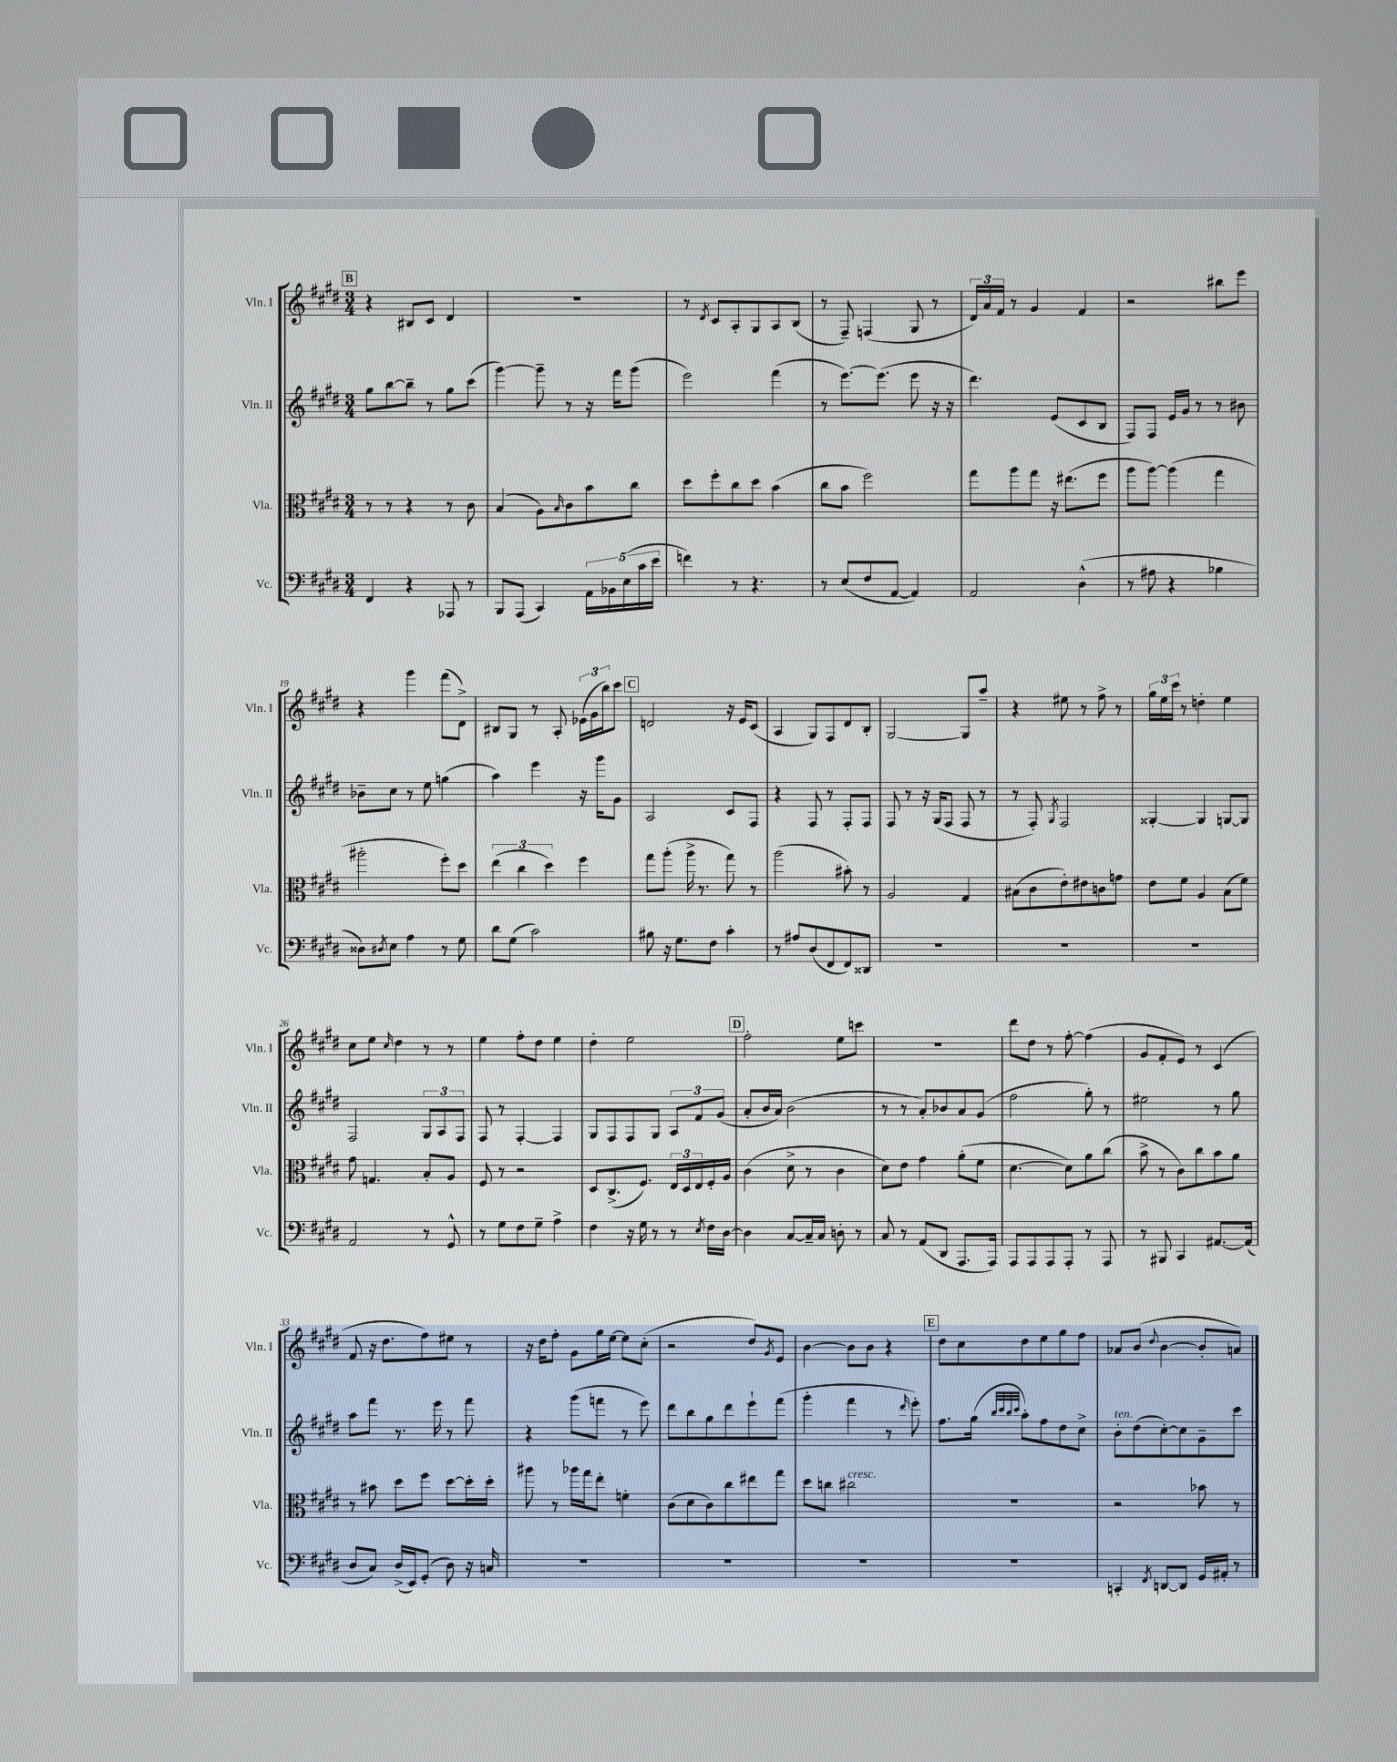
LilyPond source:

<<
\new StaffGroup <<
\new Staff = "s0" \with { instrumentName = "Vln. I" shortInstrumentName = "Vln. I" } {
    \clef treble \key e \major \numericTimeSignature \time 3/4
    \mark \markup { \box "B" } r4 bis8 cis'8 dis'4 |
    R2. |
    r8 \acciaccatura { dis'8 } cis'8 a8-. gis8 a8 b8( |
    r8 fis8--) f4( gis8 r8 |
    \tuplet 3/2 { dis'16) a'16 fis'16 } r8 gis'4 fis'4 |
    r2 bis''8 e'''8 |
    r4 gis'''4 fis'''8( dis'8->) |
    bis8 gis8 r8 a8-. \tuplet 3/2 { ees'16( gis'16 b''16) } cis'''8 |
    \mark \markup { \box "C" } d'2 r16 e'16 cis'8( |
    a4 gis8) fis8 dis'8 b8-. |
    gis2~ gis8 a''8-- |
    r4 eis''8 r8 fis''8-> r8 |
    \tuplet 3/2 { gis''16 e''16 cis'''16 } r8 d''4-. e''4 |
    cis''8 e''8 \grace { cis''16 } dis''4 r8 r8 |
    e''4 fis''8-. dis''8 e''4 |
    dis''4-. e''2 |
    \mark \markup { \box "D" } fis''2-. e''8 c'''8 |
    R2. |
    dis'''8 dis''8 r8 fis''8~-. fis''4( |
    gis'8 fis'8-. e'8) r8 cis'4( |
    fis'8 r16 dis''8. fis''8) eis''8 r8 |
    r16 dis''16 fis''8-. gis'8 gis''16 e''16~ e''8 cis''8-.( |
    r2 dis''8) \acciaccatura { gis'8 } e'8 |
    b'4~ b'8 b'8 r4 |
    \mark \markup { \box "E" } dis''8 cis''8 dis''8 e''8 gis''8 fis''8 |
    aes'8 b'8( \appoggiatura { dis''8 } b'4~ b'8-. a'8) \bar "|." |
}
\new Staff = "s1" \with { instrumentName = "Vln. II" shortInstrumentName = "Vln. II" } {
    \clef treble \key e \major \numericTimeSignature \time 3/4
    \mark \markup { \box "B" } gis''8 b''8~ b''8-- r8 gis''8 cis'''8( |
    gis'''4~) gis'''8-- r8 r16 fis'''16 gis'''8( |
    e'''2) fis'''4( |
    r8 e'''8.~) e'''8.( e'''8 r16 r16 |
    dis'''4.) e'8( cis'8 b8 |
    fis8) fis8 e'16 gis'16 r8 r8 bis'8 |
    bes'8-- cis''8 r8 e''8 g''4( |
    a''4) e'''4 r16 gis'''16 gis'8 |
    \mark \markup { \box "C" } a2 cis'8 fis8 |
    r4 fis8 r8 fis8-. fis8 |
    fis8 r8 r16 gis16( fis8 fis8 r8 |
    r8 fis8-.) \acciaccatura { gis8 } fis2 |
    gisis4~-. gisis4 g8~ g8 |
    fis2 \tuplet 3/2 { gis8 a8 fis8 } |
    fis8 r8 fis4~-. fis4 |
    gis8 fis8 fis8 gis8 \tuplet 3/2 { a8 fis'8 gis'8( } |
    \mark \markup { \box "D" } a'8-. b'16 a'16) b'2( |
    r8 r8 a'8-.) bes'8 a'8 gis'8( |
    fis''2 gis''8-.) r8 |
    eis''2 r8 gis''8 |
    a''8 fis'''8 r8. e'''16 r8 fis'''8 |
    r4 gis'''8( f'''8 r8 e'''8) |
    dis'''8 b''8 gis''8 dis'''8 e'''8-! fis'''8( |
    gis'''4-. fis'''4 r8 \grace { dis'''16 } e'''8-.) |
    \mark \markup { \box "E" } fis''8. gis''16( \grace { b''32 cis'''32 b''32 cis'''32 } a''8-.) fis''8 dis''8 cis''8-> |
    b'8-.^\markup { \italic "ten." } dis''8( cis''8~-.) cis''8 gis'8-- cis'''8 \bar "|." |
}
\new Staff = "s2" \with { instrumentName = "Vla." shortInstrumentName = "Vla." } {
    \clef alto \key e \major \numericTimeSignature \time 3/4
    \mark \markup { \box "B" } r8 r8 r4 r8 cis'8 |
    b4( a8) \grace { b16 } cis'8 b'8 cis''8 |
    dis''8 fis''8-. cis''8 dis''8 b'4( |
    cis''8 b'8 fis''2) |
    gis''8 a''8 gis''8 r16 eis''8.( fis''8 |
    a''8 a''8~) a''4( gis''4 |
    ais''2-. fis''8-.) dis''8 |
    \tuplet 3/2 { e''4( cis''4 dis''4) } fis''4 |
    \mark \markup { \box "C" } gis''8 a''8-.( a''16-> r8. gis''8) r8 |
    a''2( bis'8-.) r8 |
    a2 gis4 |
    bis8( cis'8 e'8-.) eis'8 c'8 g'8 |
    e'8 fis'8 a4 b8( fis'8) |
    gis'8 g4. b8-. a8 |
    fis8 r8 r2 |
    dis8 cis8.->( fis8.) \tuplet 3/2 { e16 dis16 e16 } fis16-. a16 |
    \mark \markup { \box "D" } cis'4( dis'8-> r8 cis'4 |
    dis'8) e'8 gis'4 a'8-.( fis'8 |
    dis'4.~ dis'8) a'8 cis''8( |
    b'8-> r8 cis'8) cis''8 b'8 a'8 |
    r8 bis'8 dis''8 fis''8 dis''8~ dis''16-. dis''16-. |
    ais''8 r8 aes''16 gis''16 e''8-. f'4-. |
    cis'8( dis'8 cis'8) cis''8 eis''8 gis''8 |
    dis''8 c''8 cis''2^\markup { \italic "cresc." } |
    \mark \markup { \box "E" } R2. |
    r2 bes'8 r8 \bar "|." |
}
\new Staff = "s3" \with { instrumentName = "Vc." shortInstrumentName = "Vc." } {
    \clef bass \key e \major \numericTimeSignature \time 3/4
    \mark \markup { \box "B" } fis,4 r4 aes,,8 r8 |
    b,,8 a,,8( cis,4) \tuplet 5/4 { a,16 bes,16 e16( cis'16 e'16 } |
    f'4) r8 r4. |
    r8 e8( fis8 a,8~ a,4) |
    a,2 dis4-^( |
    r8 ais8 r4 bes4 |
    disis8) \acciaccatura { dis8 } e8 a4 r8 gis8 |
    dis'8 gis8( cis'2) |
    \mark \markup { \box "C" } bis8 r16 gis8. fis8 cis'4-. |
    r8 ais8 dis8( fis,8 fis,8) disis,8 |
    R2. |
    R2. |
    R2. |
    a,2 r8 gis,8-^ |
    r8 gis8 fis8 gis8-- a4-> |
    fis4 r16 gis16 r8 r8 \acciaccatura { e8 } fis16 dis16~ |
    \mark \markup { \box "D" } dis4 cis8~ cis16-- cis16 d8-. r8 |
    cis8 r8 a,8( dis,8 a,,8. a,,16) |
    a,,8 a,,8 a,,8 a,,8-. r8 a,,8 |
    r8 bis,,8 cis,4 ais,8.~ ais,16( |
    dis8 cis8) dis16->( e,16) gis,8-.( dis8) r16 c16 |
    R2. |
    R2. |
    R2. |
    \mark \markup { \box "E" } R2. |
    c,4-. \acciaccatura { fis,8 } d,8~ d,8 gis,16 ais,16-. r8 \bar "|." |
}
>>
>>
